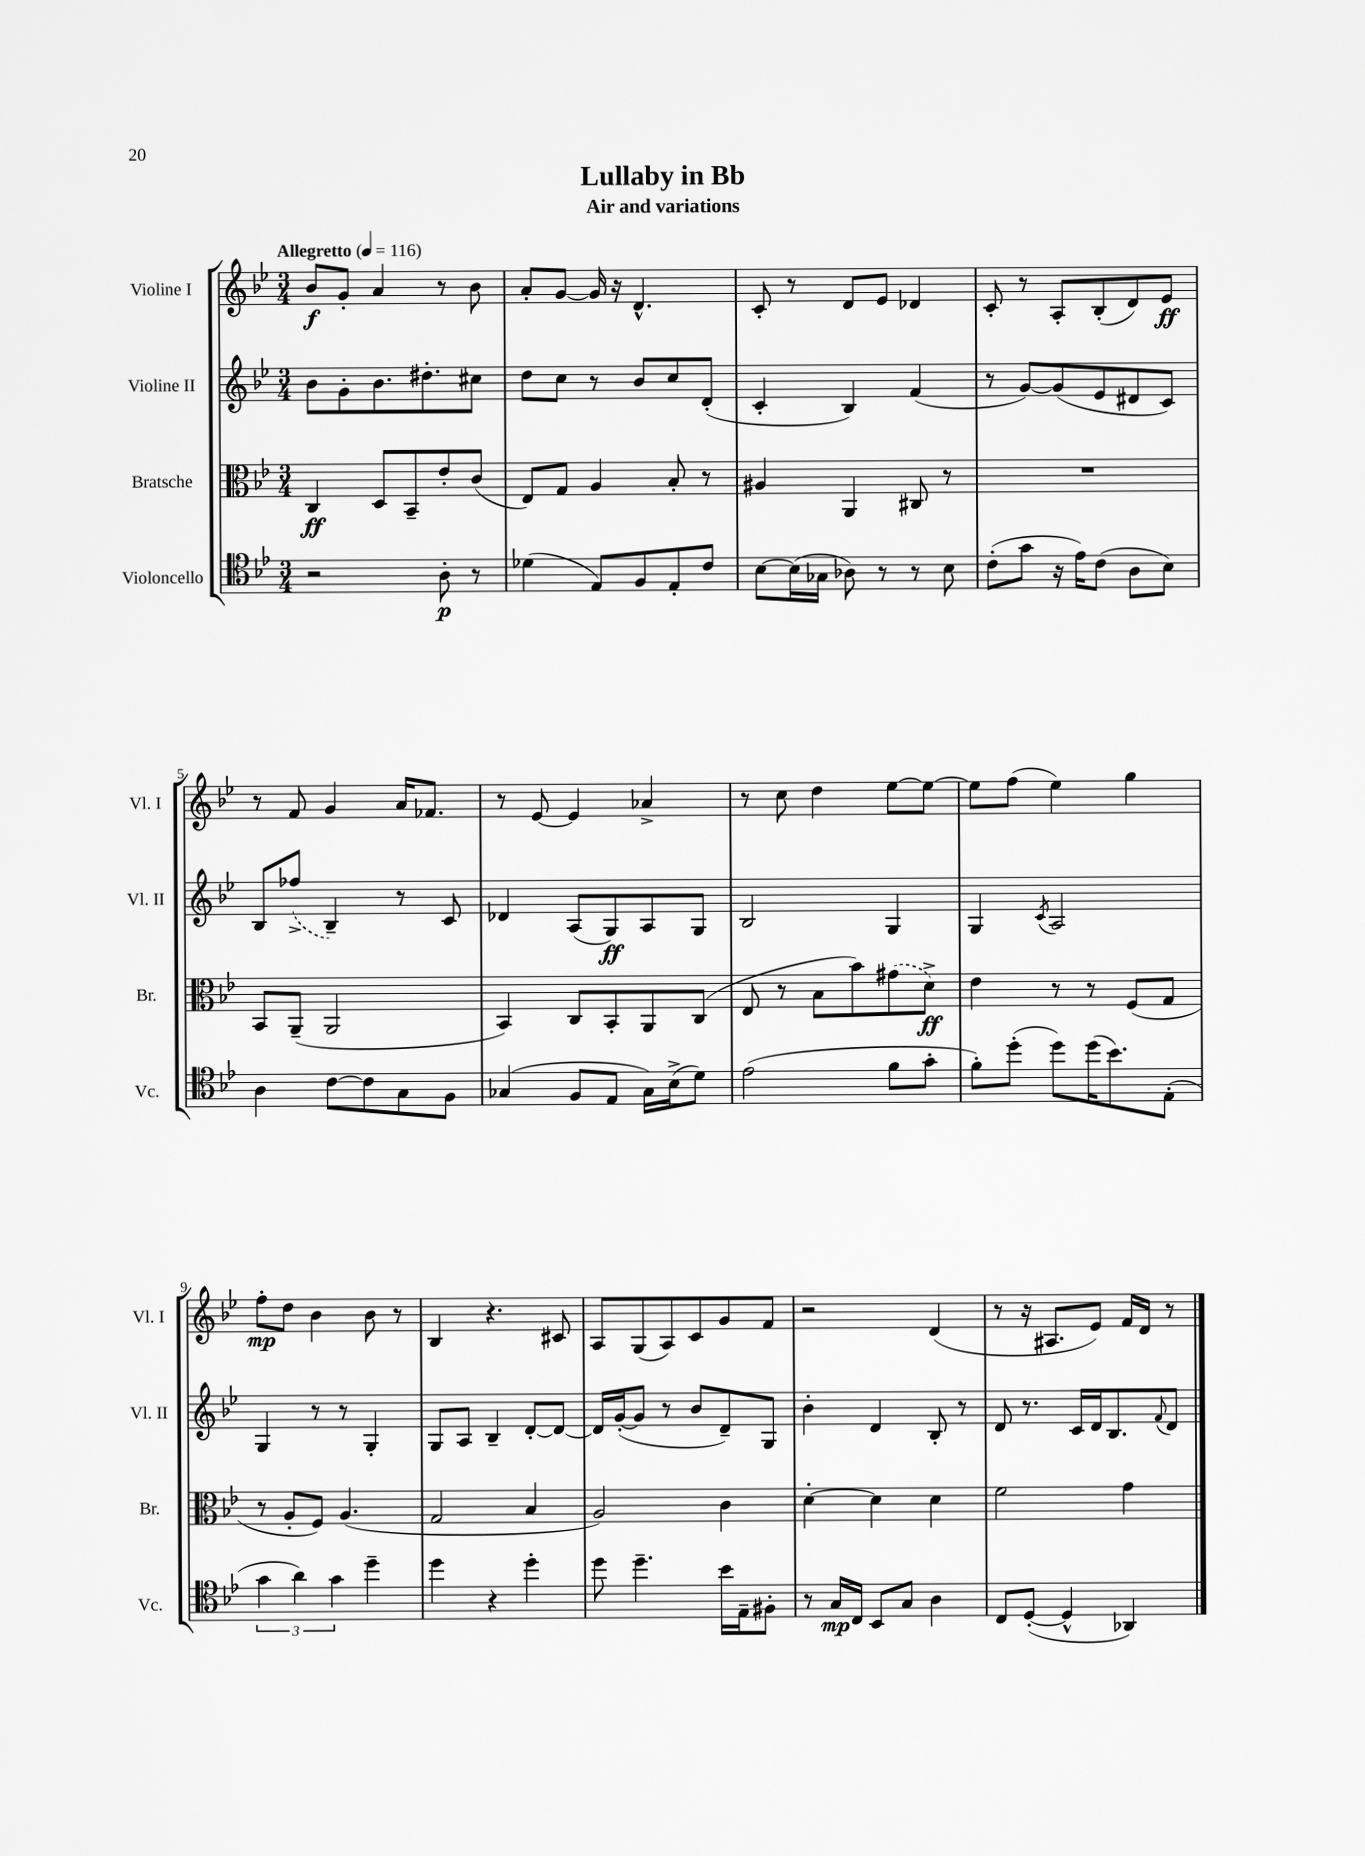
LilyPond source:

\header { title = "Lullaby in Bb" subtitle = "Air and variations" }
<<
\new StaffGroup <<
\new Staff = "s0" \with { instrumentName = "Violine I" shortInstrumentName = "Vl. I" } {
    \clef treble \key bes \major \numericTimeSignature \time 3/4 \tempo "Allegretto" 4 = 116
    bes'8\f g'8-. a'4 r8 bes'8 |
    a'8-. g'8~ g'16 r16 d'4.-^ |
    c'8-. r8 d'8 ees'8 des'4 |
    c'8-. r8 a8-. bes8-.( d'8) ees'8\ff |
    r8 f'8 g'4 a'16 fes'8. |
    r8 ees'8~ ees'4 aes'4-> |
    r8 c''8 d''4 ees''8~ ees''8~ |
    ees''8 f''8( ees''4) g''4 |
    f''8-.\mp d''8 bes'4 bes'8 r8 |
    bes4 r4. cis'8 |
    a8 g8( a8) c'8 g'8 f'8 |
    r2 d'4( |
    r8 r16 ais8. ees'8) f'16 d'16 r8 \bar "|." |
}
\new Staff = "s1" \with { instrumentName = "Violine II" shortInstrumentName = "Vl. II" } {
    \clef treble \key bes \major \numericTimeSignature \time 3/4
    bes'8 g'8-. bes'8. dis''8.-. cis''8 |
    d''8 c''8 r8 bes'8 c''8 d'8-.( |
    c'4-. bes4) f'4( |
    r8 g'8~) g'8( ees'8 dis'8 c'8) |
    bes8 \once \slurDashed fes''8->( bes4--) r8 c'8 |
    des'4 a8( g8\ff) a8 g8 |
    bes2 g4 |
    g4 \acciaccatura { c'8 } a2 |
    g4 r8 r8 g4-. |
    g8 a8 bes4-- d'8~-. d'8~ |
    d'16 g'16~-.( g'8 r8 bes'8 d'8--) g8 |
    bes'4-. d'4 bes8-. r8 |
    d'8 r8. c'16 d'16 bes8. \appoggiatura { f'8 } d'8 \bar "|." |
}
\new Staff = "s2" \with { instrumentName = "Bratsche" shortInstrumentName = "Br." } {
    \clef alto \key bes \major \numericTimeSignature \time 3/4
    c4\ff d8 bes,8-- ees'8-. c'8( |
    ees8) g8 a4 bes8-. r8 |
    ais4 a,4 cis8 r8 |
    R2. |
    bes,8 a,8--( a,2 |
    bes,4) c8 bes,8-. a,8 c8( |
    ees8 r8 bes8 bes'8) \once \slurDashed gis'8( d'8->\ff) |
    ees'4 r8 r8 f8( g8 |
    r8 a8-. f8) a4.( |
    g2 bes4 |
    a2) c'4 |
    d'4~-. d'4 d'4 |
    f'2 g'4 \bar "|." |
}
\new Staff = "s3" \with { instrumentName = "Violoncello" shortInstrumentName = "Vc." } {
    \clef tenor \key bes \major \numericTimeSignature \time 3/4
    r2 a8-.\p r8 |
    des'4( ees8) f8 ees8-. c'8 |
    bes8~ bes16( ges16 aes8) r8 r8 bes8 |
    c'8-.( g'8 r16 ees'16) c'8( a8 bes8) |
    a4 c'8~ c'8 g8 f8 |
    ges4( f8 ees8 ges16) bes16->( d'8) |
    ees'2( f'8 g'8-. |
    f'8-.) d''8-.( d''8) d''16( bes'8.) ees8-.( |
    \tuplet 3/2 { g'4 a'4) g'4 } d''4-- |
    d''4 r4 d''4-. |
    d''8 d''4.-- bes'16 ees16-- fis8-. |
    r8 g16\mp c16 bes,8 g8 a4 |
    c8 d8~-.( d4-^ aes,4) \bar "|." |
}
>>
>>
